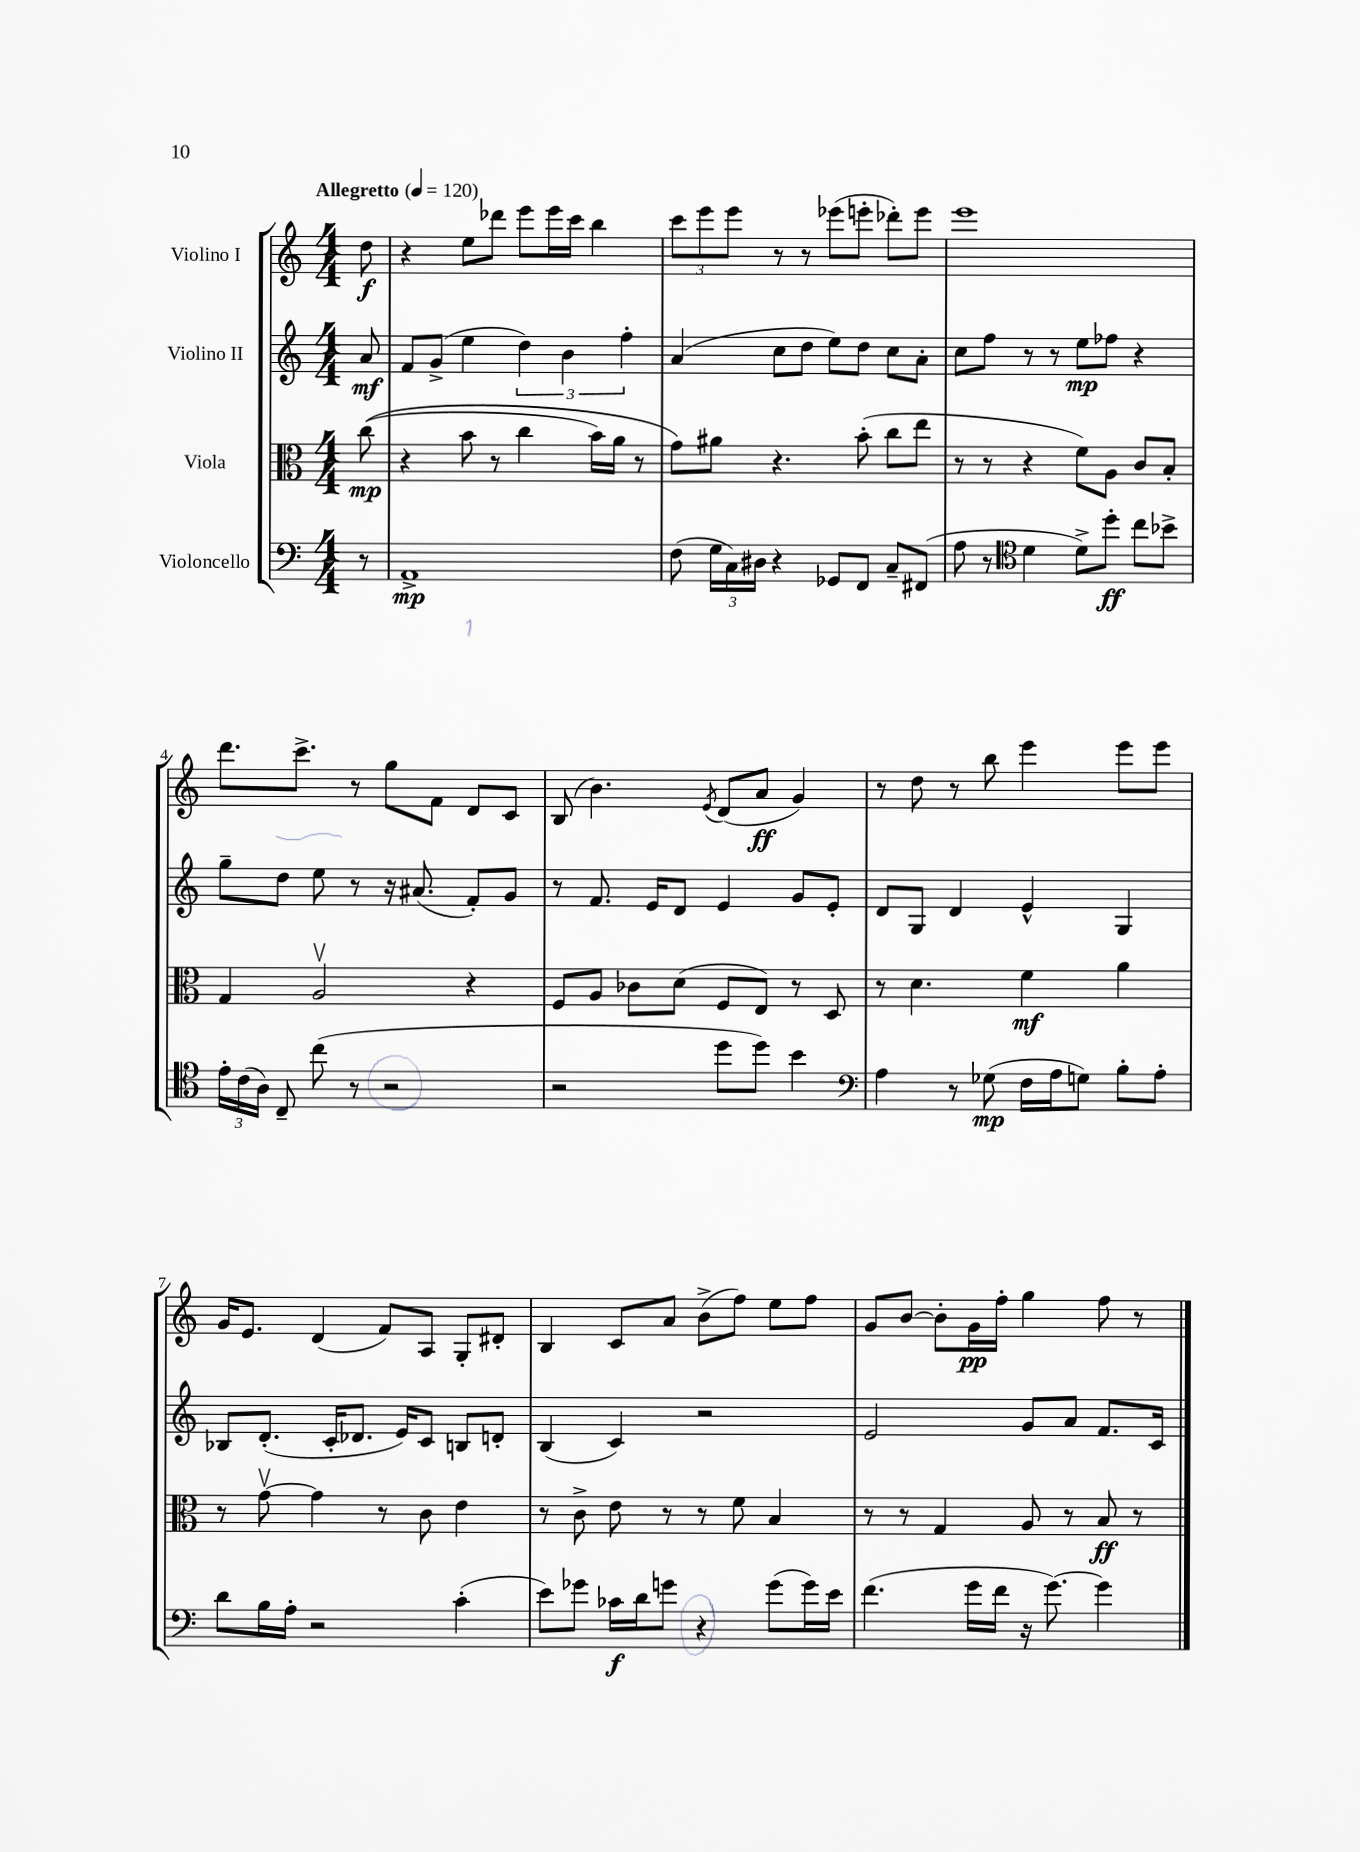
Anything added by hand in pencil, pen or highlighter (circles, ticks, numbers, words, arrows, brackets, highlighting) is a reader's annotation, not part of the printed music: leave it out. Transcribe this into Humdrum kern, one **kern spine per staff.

**kern	**kern	**kern	**kern
*staff4	*staff3	*staff2	*staff1
*clefF4	*clefC3	*clefG2	*clefG2
*k[]	*k[]	*k[]	*k[]
*M4/4	*M4/4	*M4/4	*M4/4
*MM120	*MM120	*MM120	*MM120
8r	&((8cc	8a	8dd
=	=	=	=
1AA^	4r	8f	4r
.	.	(8g^	.
.	8b	4ee	8ee
.	8r	.	8ddd-
.	4cc	6dd)	8eee
.	.	.	16eee
.	.	6b	.
.	.	.	16ccc
.	16b)	.	4bb
.	16a	.	.
.	.	6ff'	.
.	8r	.	.
=	=	=	=
(8F	8g&)	(4a	12ccc
.	.	.	12eee
24G	8a#	.	.
24C)	.	.	12eee
24D#	.	.	.
4r	4.r	8cc	8r
.	.	8dd	8r
8GG-	.	8ee)	(8eee-
8FF	(8b'	8dd	8eee'
8C~	8cc	8cc	8ddd-')
(8FF#	8ee	8a'	8eee
=	=	=	=
8A	8r	8cc	1eee
8r	8r	8ff	.
*clefC4	*	*	*
4d	4r	8r	.
.	.	8r	.
8d^)	8f)	8ee	.
8dd'	8A	8ff-	.
8cc	8c	4r	.
8b-^	8B'	.	.
=	=	=	=
24e'	4G	8gg~	8.ddd
(24c	.	.	.
24A)	.	.	.
8C~	.	8dd	.
.	.	.	8.ccc^
(8cc	2Av	8ee	.
8r	.	8r	8r
2r	.	16r	8gg
.	.	(8.a#	.
.	.	.	8f
.	4r	8f')	8d
.	.	8g	8c
=	=	=	=
2r	8F	8r	(8B
.	8A	8.f	4.b)
.	8c-	.	.
.	.	16e	.
.	(8d	8d	.
.	.	.	8qe
8dd	8F	4e	(8d
8dd)	8E)	.	8a
4b	8r	8g	4g)
.	8D	8e'	.
=	=	=	=
*clefF4	*	*	*
4A	8r	8d	8r
.	4.d	8G	8dd
8r	.	4d	8r
(8G-	.	.	8bb
16F	4f	4e^^	4eee
16A	.	.	.
8G)	.	.	.
8B'	4a	4G	8eee
8A'	.	.	8eee
=	=	=	=
8d	8r	8B-	16g
.	.	.	8.e
16B	[8gv	(8.d'	.
16A'	.	.	.
2r	4g]	.	(4d
.	.	16c'	.
.	.	8.d-	.
.	8r	.	8f)
.	.	16e)	.
.	8c	8c	8A
(4c'	4e	8B	8G'
.	.	8d'	8d#'
=	=	=	=
8e)	8r	(4B	4B
8g-	8c^	.	.
16c-	8e	4c)	8c
16d	.	.	.
8g	8r	.	8a
4r	8r	2r	(8b^
.	8f	.	8ff)
(8g	4B	.	8ee
16g)	.	.	8ff
16e	.	.	.
=	=	=	=
(4.f	8r	2e	8g
.	8r	.	[8b
.	4G	.	8b']
16g	.	.	16g
16f	.	.	16ff'
16r	8A	8g	4gg
[8.g)	.	.	.
.	8r	8a	.
4g]	8B	8.f	8ff
.	8r	.	8r
.	.	16c	.
==	==	==	==
*-	*-	*-	*-
